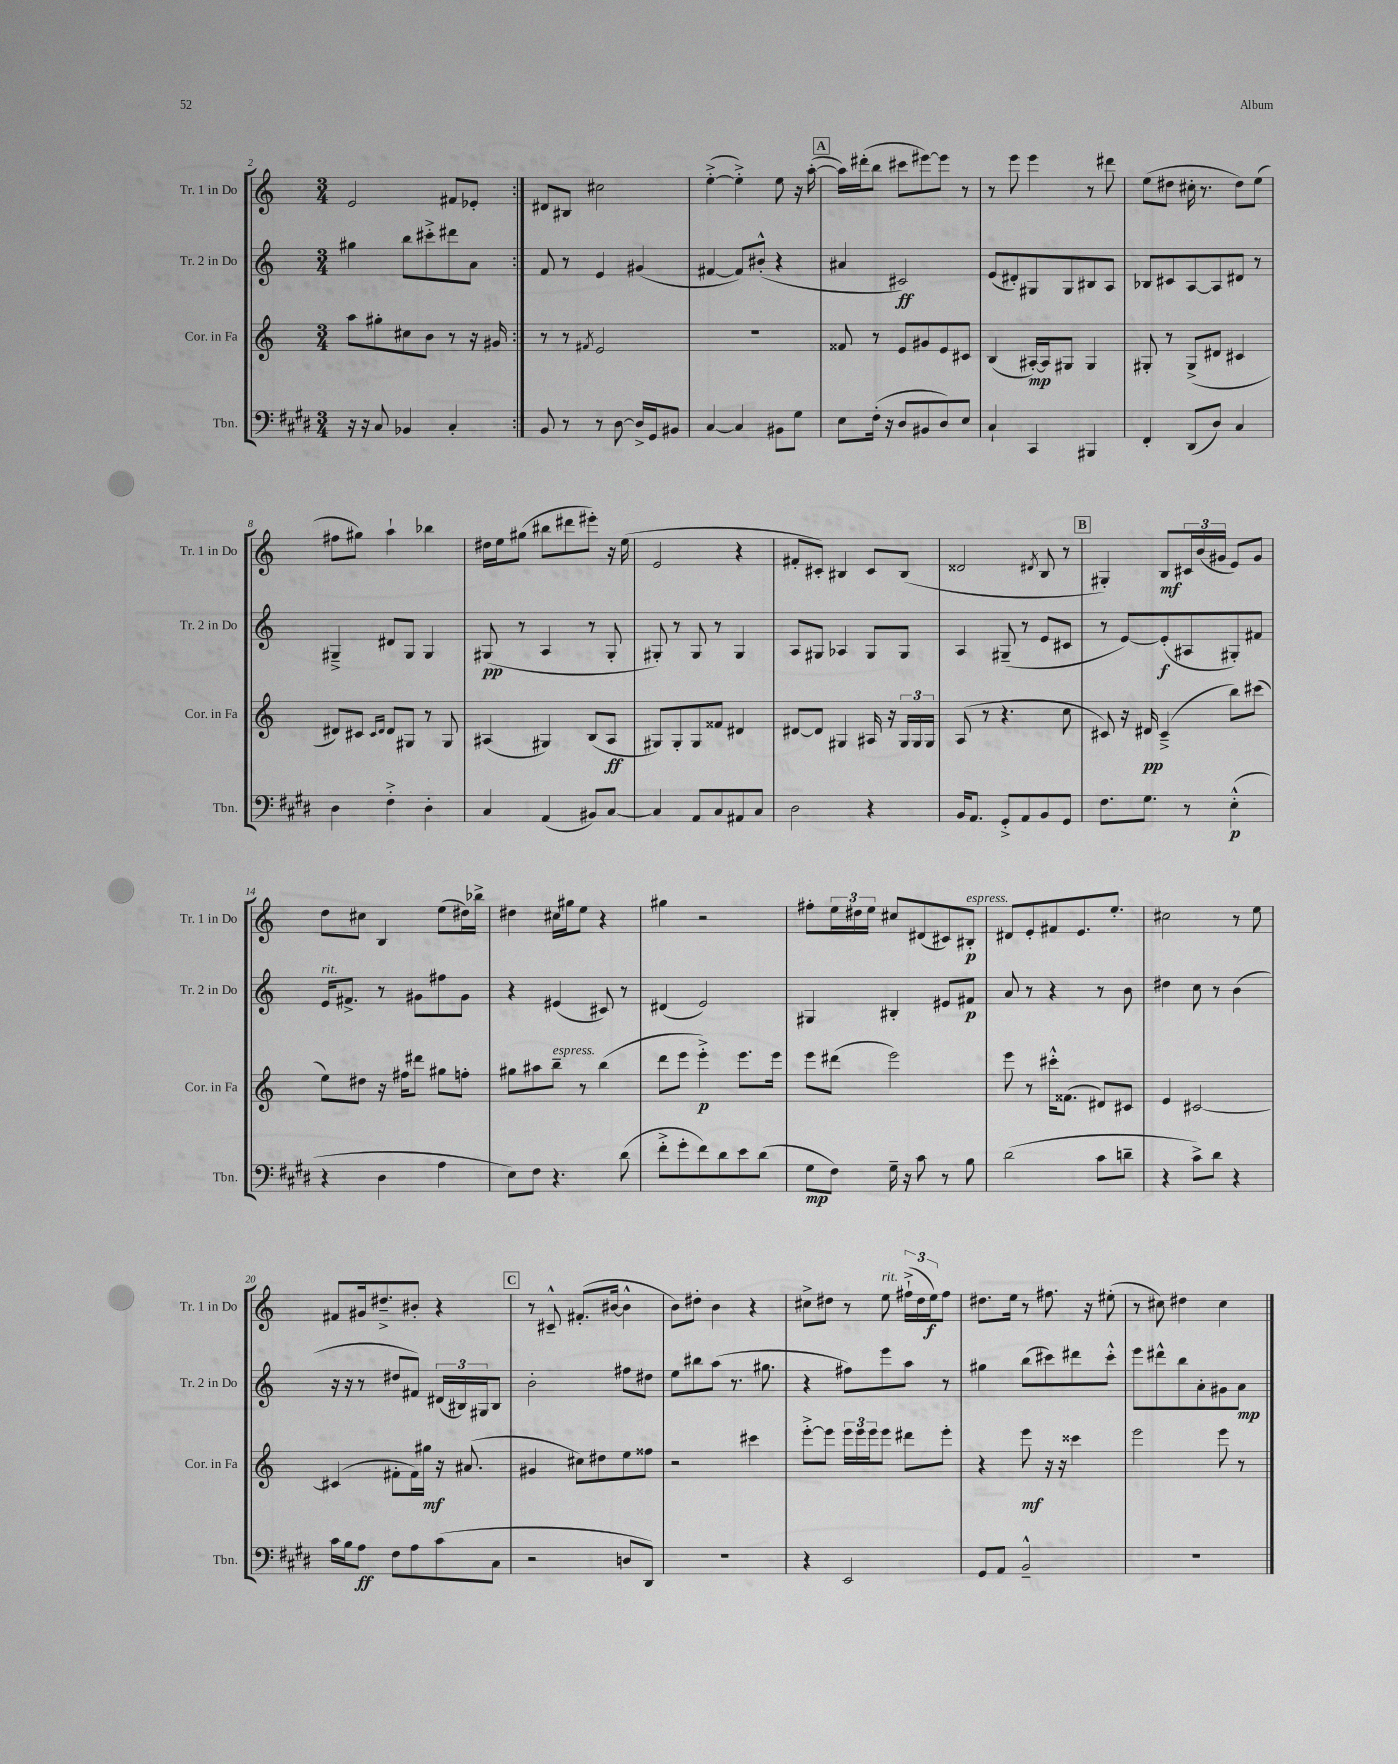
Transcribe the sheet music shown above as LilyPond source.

<<
\new StaffGroup <<
\new Staff = "s0" \with { instrumentName = "Tr. 1 in Do" shortInstrumentName = "Tr. 1 in Do" } {
    \clef treble \key c \major \numericTimeSignature \time 3/4
    \repeat volta 2 { e'2 fis'8 ees'8-. | }
    dis'8 bis8 cis''2 |
    e''4~-.->( e''4-.->) e''8 r16 a''16~-.( |
    \mark \markup { \box "A" } a''16) dis'''16-.( b''8 cis'''8 eis'''8~) eis'''8 r8 |
    r8 e'''8 e'''4 r8 dis'''8 |
    e''8( dis''8 cis''16-. r8. dis''8) e''8( |
    fis''8 gis''8) a''4-! bes''4 |
    dis''16 e''16 gis''8( bis''8 dis'''8 eis'''8-.) r16 e''16( |
    e'2 r4 |
    fis'8-. cis'8-.) bis4 cis'8 bis8( |
    disis'2 \acciaccatura { dis'8 } b8 r8 |
    \mark \markup { \box "B" } gis4-.) b8\mf \tuplet 3/2 { cis'16 b'16( gis'16 } e'8) gis'8 |
    d''8 cis''8 b4 e''8( dis''16) bes''16-> |
    dis''4 cis''16 gis''16 e''8 r4 |
    gis''4 r2 |
    fis''8-. \tuplet 3/2 { e''16 dis''16 e''16 } cis''8 dis'8( cis'8) bis8-.\p^\markup { \italic "espress." } |
    dis'8 e'8-. fis'8 e'8. e''8.-. |
    cis''2 r8 e''8 |
    fis'8 gis'16 dis''8.---> bis'8-. r4 |
    \mark \markup { \box "C" } r8 cis'8---^ fis'8.-.( bis'16~ bis'4-^ |
    b'8) dis''8-. b'4 r4 |
    cis''8-> dis''8 r8 e''8^\markup { \italic "rit." } \tuplet 3/2 { fis''16-!->( dis''16 e''16\f) } fis''8 |
    dis''8. e''16 r8 fis''8. r16 eis''8-.( |
    r8 cis''8) dis''4 cis''4 \bar "|." |
}
\new Staff = "s1" \with { instrumentName = "Tr. 2 in Do" shortInstrumentName = "Tr. 2 in Do" } {
    \clef treble \key c \major \numericTimeSignature \time 3/4
    \repeat volta 2 { gis''4 b''8 cis'''8-.-> dis'''8 a'8 | }
    f'8 r8 e'4 gis'4( |
    fis'4~ fis'8) bis'8-.-^( r4 |
    \mark \markup { \box "A" } ais'4 cis'2\ff) |
    e'8( dis'8-.) gis8 gis8 bis8 a8 |
    bes8 cis'8 a8~ a8 dis'8 r8 |
    gis4---> dis'8 gis8 gis4 |
    gis8\pp( r8 a4 r8 gis8-. |
    gis8-.) r8 gis8 r8 gis4 |
    a8 gis8 aes4 gis8 gis8 |
    a4 gis8--( r8 e'8 cis'8 |
    \mark \markup { \box "B" } r8 e'8~) e'8-.\f( ais8 gis8-.) fis'8 |
    e'16^\markup { \italic "rit." } fis'8.-> r8 gis'8 fis''8 gis'8 |
    r4 eis'4( cis'8) r8 |
    dis'4( e'2) |
    gis4 bis4-. eis'8 fis'8\p |
    a'8 r8 r4 r8 b'8 |
    dis''4 c''8 r8 b'4( |
    r16 r16 r8 dis''8 fis'8) \tuplet 3/2 { dis'16( bis16) gis16 } bis8 |
    \mark \markup { \box "C" } b'2-. fis''8 dis''8 |
    e''8 bis''8 a''8( r8. gis''8. |
    r4 fis''8) e'''8 a''8 r8 |
    gis''4 b''8( cis'''8) dis'''8 cis'''8-.-^ |
    e'''8 dis'''8-^ b''8 a'8-. gis'8 a'8\mp \bar "|." |
}
\new Staff = "s2" \with { instrumentName = "Cor. in Fa" shortInstrumentName = "Cor. in Fa" } {
    \clef treble \key c \major \numericTimeSignature \time 3/4
    \repeat volta 2 { a''8 gis''8-. cis''8 b'8 r8 r16 gis'16 | }
    r8 r8 \acciaccatura { fis'8 } e'2 |
    R2. |
    \mark \markup { \box "A" } fisis'8 r8 e'8 gis'8 e'8 cis'8 |
    b4( ais16~-.\mp) ais16 gis8 gis4 |
    gis8-. r8 gis8->( dis'8 cis'4 |
    dis'8) cis'8 \grace { cis'16 dis'16 } dis'8 gis8 r8 gis8 |
    ais4( gis4) b8( ais8\ff |
    gis8) gis8-. gis8 fisis'8 dis'4 |
    dis'8~ dis'8 gis4 ais16 r16 \tuplet 3/2 { gis16 gis16 gis16 } |
    a8( r8 r4. c''8 |
    \mark \markup { \box "B" } cis'8) r16 dis'16\pp cis'4--->( b''8) cis'''8( |
    e''8) dis''8 r16 fis''16 dis'''8 gis''8 f''8-. |
    gis''8 ais''8 b''8--^\markup { \italic "espress." } r8 b''4( |
    d'''8 e'''8 e'''4-.->\p) e'''8. e'''16 |
    e'''8 dis'''8( e'''2) |
    e'''8 r8 cis'''16-.-^ fisis'8.( dis'8) cis'8 |
    e'4 cis'2~ |
    cis'4( fis'8-. fis'16) gis''16\mf r16 ais'8.( |
    \mark \markup { \box "C" } gis'4 cis''8) dis''8 e''8 fisis''8 |
    r2 cis'''4 |
    e'''8~-.-> e'''8 \tuplet 3/2 { e'''16 e'''16 e'''16 } e'''8 dis'''8 e'''8-. |
    r4 e'''8\mf r16 r16 cisis'''4 |
    e'''2 e'''8 r8 \bar "|." |
}
\new Staff = "s3" \with { instrumentName = "Tbn." shortInstrumentName = "Tbn." } {
    \clef bass \key e \major \numericTimeSignature \time 3/4
    \repeat volta 2 { r16 r16 cis8 bes,4 cis4-. | }
    b,8 r8 r8 dis8~ dis16-> gis,16 bis,8 |
    cis4~ cis4 bis,8 gis8 |
    \mark \markup { \box "A" } e8 fis16-.( r16 dis8 bis,8 dis8) e8 |
    cis4-! cis,4 bis,,4 |
    fis,4-. dis,8( dis8) cis4 |
    dis4 fis4-.-> dis4-. |
    cis4 a,4( bis,8) cis8~ |
    cis4 a,8 cis8 ais,8 cis8 |
    dis2 r4 |
    b,16 a,8. gis,8-.-> a,8 b,8 gis,8 |
    \mark \markup { \box "B" } fis8. gis8. r8 e4-.-^\p( |
    r4 dis4 a4 |
    e8) fis8 r4. dis'8( |
    fis'8-.-> gis'8-. fis'8) dis'8 e'8 dis'8( |
    gis8\mp fis8) gis16-- r16 cis'8 r8 b8 |
    dis'2( cis'8 d'8-- |
    r4 cis'8->) dis'8 r4 |
    cis'16 b16 a8\ff fis8 a8 cis'8( cis8 |
    \mark \markup { \box "C" } r2 d8 dis,8) |
    R2. |
    r4 e,2 |
    gis,8 a,8 b,2---^ |
    R2. \bar "|." |
}
>>
>>
\layout { \context { \Score currentBarNumber = #2 } }
